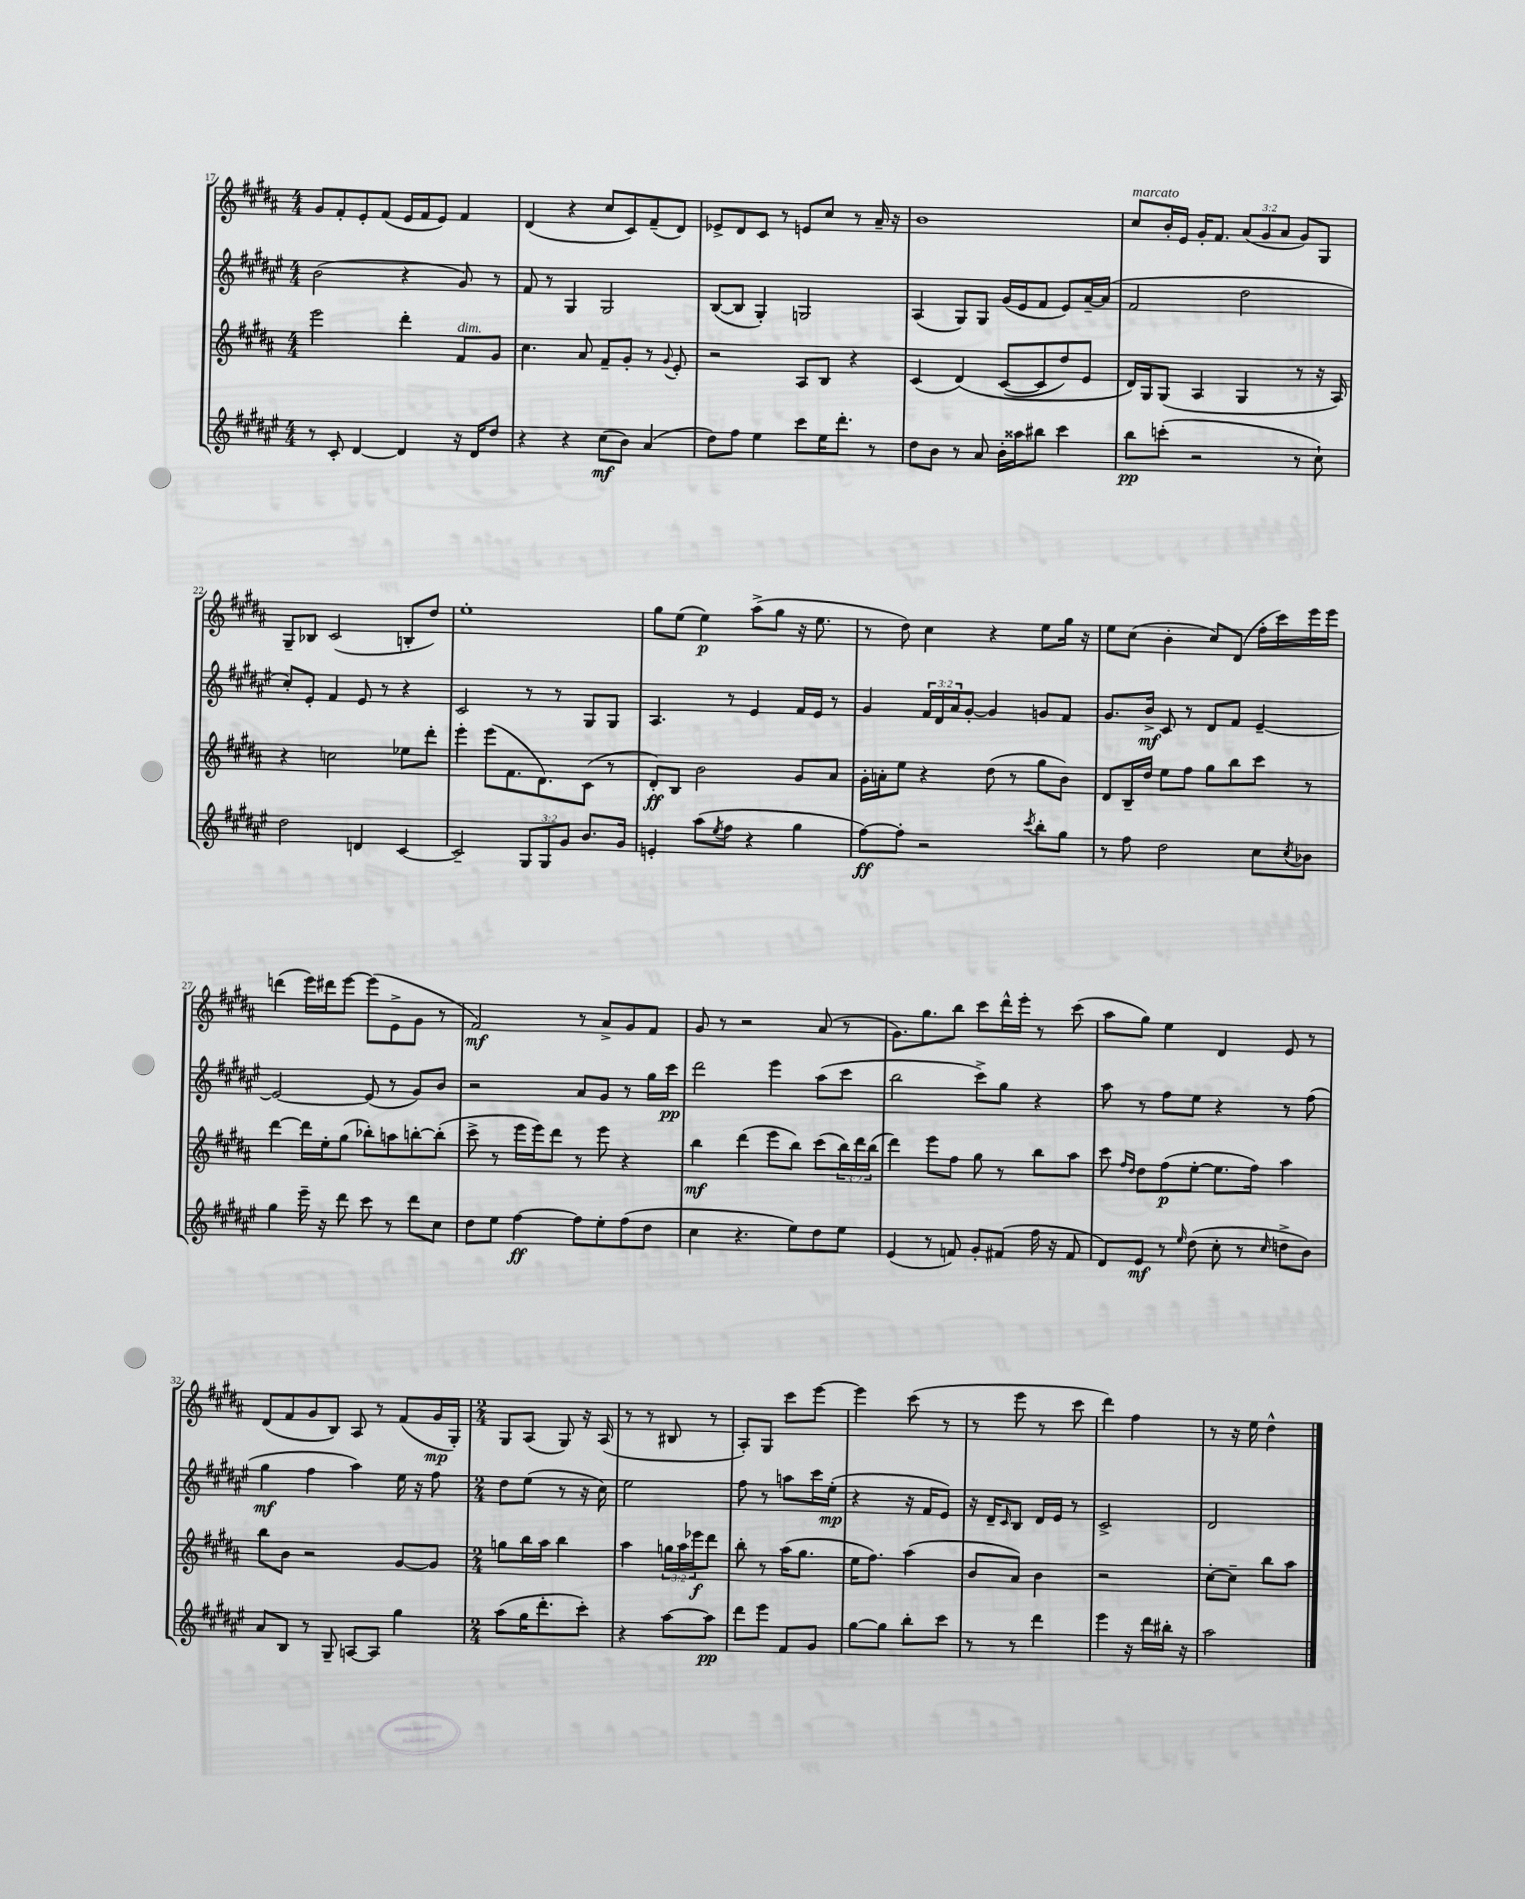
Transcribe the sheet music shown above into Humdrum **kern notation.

**kern	**dynam	**kern	**dynam	**kern	**dynam	**kern	**dynam
*part4	*part4	*part3	*part3	*part2	*part2	*part1	*part1
*staff4	*staff4	*staff3	*staff3	*staff2	*staff2	*staff1	*staff1
*clefG2	*	*clefG2	*	*clefG2	*	*clefG2	*
*k[f#c#g#d#a#e#]	*	*k[f#c#g#d#a#]	*	*k[f#c#g#d#a#e#]	*	*k[f#c#g#d#a#]	*
*M4/4	*	*M4/4	*	*M4/4	*	*M4/4	*
=17	=17	=17	=17	=17	=17	=17	=17
8r	.	2eee\	.	(2b\	.	8g#/L	.
8c#'/	.	.	.	.	.	8f#'/	.
[4d#/	.	.	.	.	.	8e'/	.
.	.	.	.	.	.	(8f#/J	.
4d#/]	.	4ddd#'\	.	4r	.	16e/LL	.
.	.	.	.	.	.	16f#/J	.
.	.	.	.	.	.	8e/J)	.
!	!	!LO:TX:a:i:t=dim.	!	!	!	!	!
16r	.	8f#/L	.	8g#/)	.	4f#/	.
16d#/KL	.	.	.	.	.	.	.
8dd#/J	.	8g#/J	.	8r	.	.	.
=18	=18	=18	=18	=18	=18	=18	=18
4r	.	4.cc#\	.	8f#/	.	(4d#/	.
.	.	.	.	8r	.	.	.
4r	.	.	.	4G#/	.	4r	.
.	.	8a#/	.	.	.	.	.
(8cc#\L	mf	8f#~/L	.	2G#/	.	8cc#/L	.
8b\J)	.	8g#'/J	.	.	.	8c#/)	.
(4a#/	.	8r	.	.	.	(8f#~/	.
.	.	8qqg#/	.	.	.	.	.
.	.	8e'/	.	.	.	8d#/J)	.
=19	=19	=19	=19	=19	=19	=19	=19
8dd#\L)	.	2r	.	([8B/L	.	8e-X^/L	.
8ff#\J	.	.	.	8B/J]	.	8d#/	.
4ee#\	.	.	.	4G#'/)	.	8c#/J	.
.	.	.	.	.	.	8r	.
8ccc#\L	.	8A#/L	.	2Gn/	.	8en/L	.
16ee#\K	.	8B/J	.	.	.	8cc#/J	.
8.ddd#'\J	.	.	.	.	.	.	.
.	.	4r	.	.	.	8r	.
8r	.	.	.	.	.	16a#~/	.
.	.	.	.	.	.	16r	.
=20	=20	=20	=20	=20	=20	=20	=20
8dd#\L	.	(4c#/	.	(4A#/	.	1b	.
8b\J	.	.	.	.	.	.	.
8r	.	(4d#/)	.	8G#/L)	.	.	.
8a#/	.	.	.	8G#/J	.	.	.
16b'\LL	.	([8c#/L	.	(16g#/LL	.	.	.
16aa##X\J	.	.	.	16e#/J	.	.	.
8bb#X\J	.	8c#/]	.	8f#/J	.	.	.
4ccc#\	.	8dd#/)	.	8e#/L)	.	.	.
.	.	8e/J	.	[16a#~/L	.	.	.
.	.	.	.	(16a#/JJ]	.	.	.
=21	=21	=21	=21	=21	=21	=21	=21
!	!	!	!	!	!	!LO:TX:a:i:t=marcato	!
8bb\L	pp	16d#/LL)	.	2f#/	.	8cc#/L	.
.	.	16G#/J	.	.	.	.	.
(8cccn'\J	.	(8G#/J	.	.	.	16b'/L	.
.	.	.	.	.	.	16e/JJ	.
2r	.	4A#/	.	.	.	16g#'/KL	.
.	.	.	.	.	.	8.f#/J	.
.	.	4G#/	.	2dd#\	.	(12a#/L	.
.	.	.	.	.	.	12g#/	.
.	.	.	.	.	.	12a#/J	.
8r	.	8r	.	.	.	8g#/L)	.
8cc#`\)	.	16r	.	.	.	8G#/J	.
.	.	16A#/)	.	.	.	.	.
!!LO:LB:g=z
=22	=22	=22	=22	=22	=22	=22	=22
2dd#\	.	4r	.	8cc#'/L)	.	8G#~/L	.
.	.	.	.	8e#'/J	.	8B-X/J	.
.	.	2ccn\	.	4f#/	.	(2c#/	.
4dn/	.	.	.	8e#/	.	.	.
.	.	.	.	8r	.	.	.
[4c#/	.	8ee-X\L	.	4r	.	8Bn'/L	.
.	.	8ddd#'\J	.	.	.	8dd#/J)	.
=23	=23	=23	=23	=23	=23	=23	=23
2c#~/]	.	4eee'\	.	2c#/	.	1ee'	.
.	.	(8eee\L	.	.	.	.	.
.	.	8.f#\	.	.	.	.	.
12G#/L	.	.	.	8r	.	.	.
.	.	8.d#\)	.	.	.	.	.
12G#/	.	.	.	.	.	.	.
.	.	.	.	8r	.	.	.
12g#/J	.	.	.	.	.	.	.
8.b/L	.	(8c#\J	.	8G#/L	.	.	.
.	.	8r	.	8G#/J	.	.	.
16g#/Jk	.	.	.	.	.	.	.
=24	=24	=24	=24	=24	=24	=24	=24
4en'/	.	8d#'/L)	ff	4.A#/	.	8gg#\L	.
.	.	8B/J	.	.	.	(8ee\J	.
(8aa#\L	.	2b\	.	.	.	4ee\)	p
8qee#/	.	.	.	.	.	.	.
8ff#\J	.	.	.	8r	.	.	.
4r	.	.	.	4e#/	.	(8aa#^\L	.
.	.	.	.	.	.	8gg#\J	.
4gg#\	.	8g#/L	.	16f#/LL	.	16r	.
.	.	.	.	16e#/JJ	.	8.ee\	.
.	.	8a#/J	.	8r	.	.	.
=25	=25	=25	=25	=25	=25	=25	=25
[8ff#\L)	ff	16g#'\LL	.	4g#/	.	8r	.
.	.	16an'\J	.	.	.	.	.
8ff#'\J]	.	8ee\J	.	.	.	8dd#\)	.
2r	.	4r	.	24f#/LL	.	4cc#\	.
.	.	.	.	24d#/	.	.	.
.	.	.	.	24a#/J	.	.	.
.	.	.	.	[8g#'/J	.	.	.
.	.	(8dd#\	.	4g#/]	.	4r	.
.	.	8r	.	.	.	.	.
8qccc#/	.	.	.	.	.	.	.
8bb'\L	.	8gg#\L	.	8gn/L	.	8ee\L	.
8gg#\J	.	8b\J)	.	8f#/J	.	16gg#\Jk	.
.	.	.	.	.	.	16r	.
=26	=26	=26	=26	=26	=26	=26	=26
8r	.	8d#/L	.	8.g#/L	.	8ee\L	.
8ff#\	.	16B~/L	.	.	.	(8cc#\J	.
.	.	16dd#/JJ	.	16b^/Jk	mf	.	.
2dd#\	.	8ee\L	.	8c#/	.	4b'\	.
.	.	8ff#\J	.	8r	.	.	.
.	.	8gg#\L	.	8d#/L	.	8cc#/L)	.
.	.	8bb\	.	8f#/J	.	(8d#/J	.
8cc#\L	.	8ccc#\J	.	[4e#~/	.	16ff#'\LL	.
.	.	.	.	.	.	16ccc#\)	.
8qcc#/	.	.	.	.	.	.	.
8b-X\J	.	8r	.	.	.	16eee\	.
.	.	.	.	.	.	16eee\JJ	.
!!LO:LB:g=z
=27	=27	=27	=27	=27	=27	=27	=27
4gg#\	.	[4ddd#\	.	2e#/_	.	(4dddn\	.
16eee#~\	.	16ddd#\LL]	.	.	.	16eee\LL)	.
16r	.	16ee'\J	.	.	.	16ddd#X\J	.
8ddd#\	.	(8gg#\J	.	.	.	[8eee\J	.
8ccc#\	.	8bb-X'\L)	.	(8e#/]	.	(8eee\L]	.
8r	.	8aan\	.	8r	.	8e^\	.
8ddd#\L	.	[8bbn'\	.	8g#/L)	.	8g#\J	.
8cc#\J	.	(8bb'\J]	.	8b/J	.	8r	.
=28	=28	=28	=28	=28	=28	=28	=28
8dd#\L	.	8ccc#^\	.	2r	.	2f#/)	mf
8ee#\J	.	8r	.	.	.	.	.
[4ff#\	ff	16eee\LL	.	.	.	.	.
.	.	16eee\J)	.	.	.	.	.
.	.	8ddd#\J	.	.	.	.	.
8ff#\L]	.	8r	.	8a#/L	.	8r	.
8ee#'\	.	8eee\	.	8g#/J	.	8a#^/L	.
(8ff#\	.	4r	.	8r	.	8g#/	.
8dd#\J	.	.	.	16gg#\LL	.	8f#/J	.
.	.	.	.	16ccc#\JJ	pp	.	.
=29	=29	=29	=29	=29	=29	=29	=29
4cc#\	.	4bb\	mf	2ddd#\	.	8g#/	.
.	.	.	.	.	.	8r	.
4.r	.	(4ddd#\	.	.	.	2r	.
.	.	8eee\L	.	4eee#\	.	.	.
8ee#\L)	.	8bb\J)	.	.	.	.	.
8dd#\	.	(8ccc#\L	.	(8aa#\L	.	(8a#/	.
8ee#\J	.	24bb\L)	.	8ccc#\J	.	8r	.
.	.	24ddd#\	.	.	.	.	.
.	.	(24bb\JJ	.	.	.	.	.
=30	=30	=30	=30	=30	=30	=30	=30
(4e#/	.	4ddd#\)	.	2bb\	.	8.g#\L)	.
.	.	.	.	.	.	8.gg#\	.
8r	.	8eee\L	.	.	.	.	.
8fn/)	.	8ff#\J	.	.	.	8bb\J	.
8g#'/L	.	8gg#\	.	8ccc#^\L)	.	8ccc#\L	.
(8f#X/J	.	8r	.	8gg#\J	.	16ddd#^^\L	.
.	.	.	.	.	.	16eee'\JJ	.
16ff#\	.	8bb\L	.	4r	.	8r	.
16r	.	.	.	.	.	.	.
8f#/	.	8aa#\J	.	.	.	(8ccc#\	.
=31	=31	=31	=31	=31	=31	=31	=31
8d#/L)	.	8ccc#\	.	8aa#\	.	8aa#\L	.
.	.	16qqff#/LL	.	.	.	.	.
.	.	16qqdd#/JJ	.	.	.	.	.
8e#/J	mf	8dd#\L	.	8r	.	8gg#\J)	.
8r	.	(8ff#\	p	8ff#\L	.	4ee\	.
16qqee#/	.	.	.	.	.	.	.
(8dd#\	.	[8ee'\J	.	8ee#\J	.	.	.
8cc#'\	.	8.ee\L]	.	4r	.	4d#/	.
8r	.	.	.	.	.	.	.
.	.	16ff#\Jk)	.	.	.	.	.
16qqcc#/	.	.	.	.	.	.	.
8ddn^\L	.	4aa#\	.	8r	.	8e/	.
8b\J)	.	.	.	(8ff#\	.	8r	.
!!LO:LB:g=z
=32	=32	=32	=32	=32	=32	=32	=32
8a#/L	.	8bb\L	.	4gg#\	mf	(8d#/L	.
8B/J	.	8b\J	.	.	.	8f#/	.
8r	.	2r	.	4ff#\	.	8g#/	.
8G#~/	.	.	.	.	.	8B/J)	.
[8An/L	.	.	.	4aa#\)	.	8A#/	.
8A/J]	.	.	.	.	.	8r	.
4gg#\	.	[8g#/L	.	16ee#\	.	(8f#/L	.
.	.	.	.	16r	.	.	.
.	.	8g#/J]	.	8ff#\	.	16g#/L	mp
.	.	.	.	.	.	16G#'/JJ)	.
=33	=33	=33	=33	=33	=33	=33	=33
*M2/4	*	*M2/4	*	*M2/4	*	*M2/4	*
(8aa#\L	.	8ggn\L	.	8dd#\L	.	8G#/L	.
16gg#\K	.	16bb\L	.	(8ee#\J	.	(8A#/J	.
8.ddd#'\	.	16aa#\JJ	.	.	.	.	.
.	.	4bb\	.	8r	.	8G#/)	.
8ccc#'\J)	.	.	.	16r	.	16r	.
.	.	.	.	16cc#\)	.	(16A#/	.
=34	=34	=34	=34	=34	=34	=34	=34
4r	.	4aa#\	.	2ee#\	.	8r	.
.	.	.	.	.	.	8r	.
[8aa#\L	.	24ggn\LL	.	.	.	8B#X/	.
.	.	24aa#\	.	.	.	.	.
.	.	24eee-X\J	f	.	.	.	.
8aa#\J]	pp	8ddd#\J	.	.	.	8r	.
=35	=35	=35	=35	=35	=35	=35	=35
8ddd#\L	.	8bb'\	.	8ff#\	.	8A#'/L)	.
8eee#\J	.	8r	.	8r	.	8G#/J	.
8f#/L	.	(16aa#\KL	.	8aan\L	.	8ccc#\L	.
.	.	8.gg#\J	.	.	.	.	.
8g#/J	.	.	.	16ccc#\L	.	[8eee\J	.
.	.	.	.	(16ee#'\JJ	mp	.	.
=36	=36	=36	=36	=36	=36	=36	=36
[8gg#\L	.	16ee\KL	.	4r	.	4eee\]	.
.	.	8.ff#\J)	.	.	.	.	.
8gg#\J]	.	.	.	.	.	.	.
8bb'\L	.	(4aa#\	.	16r	.	(8ccc#\	.
.	.	.	.	16f#/KL	.	.	.
8ccc#\J	.	.	.	8e#/J)	.	8r	.
=37	=37	=37	=37	=37	=37	=37	=37
8r	.	8b/L	.	16r	.	8r	.
.	.	.	.	16d#~/KL	.	.	.
.	.	.	.	16qqc#/	.	.	.
8r	.	8a#/J)	.	8B/J	.	8eee\	.
4ddd#\	.	4b\	.	16d#/LL	.	8r	.
.	.	.	.	16e#/JJ	.	.	.
.	.	.	.	8r	.	8ccc#\	.
=38	=38	=38	=38	=38	=38	=38	=38
4eee#\	.	2r	.	2c#^/	.	4ddd#\)	.
16r	.	.	.	.	.	4ff#\	.
16ddd#\LL	.	.	.	.	.	.	.
16bb#X'\JJ	.	.	.	.	.	.	.
16r	.	.	.	.	.	.	.
=39	=39	=39	=39	=39	=39	=39	=39
2aa#\	.	[8cc#'\L	.	2d#/	.	8r	.
.	.	8cc#~\J]	.	.	.	16r	.
.	.	.	.	.	.	16ee\	.
.	.	8bb\L	.	.	.	4dd#^^\	.
.	.	8aa#\J	.	.	.	.	.
==	==	==	==	==	==	==	==
*-	*-	*-	*-	*-	*-	*-	*-
